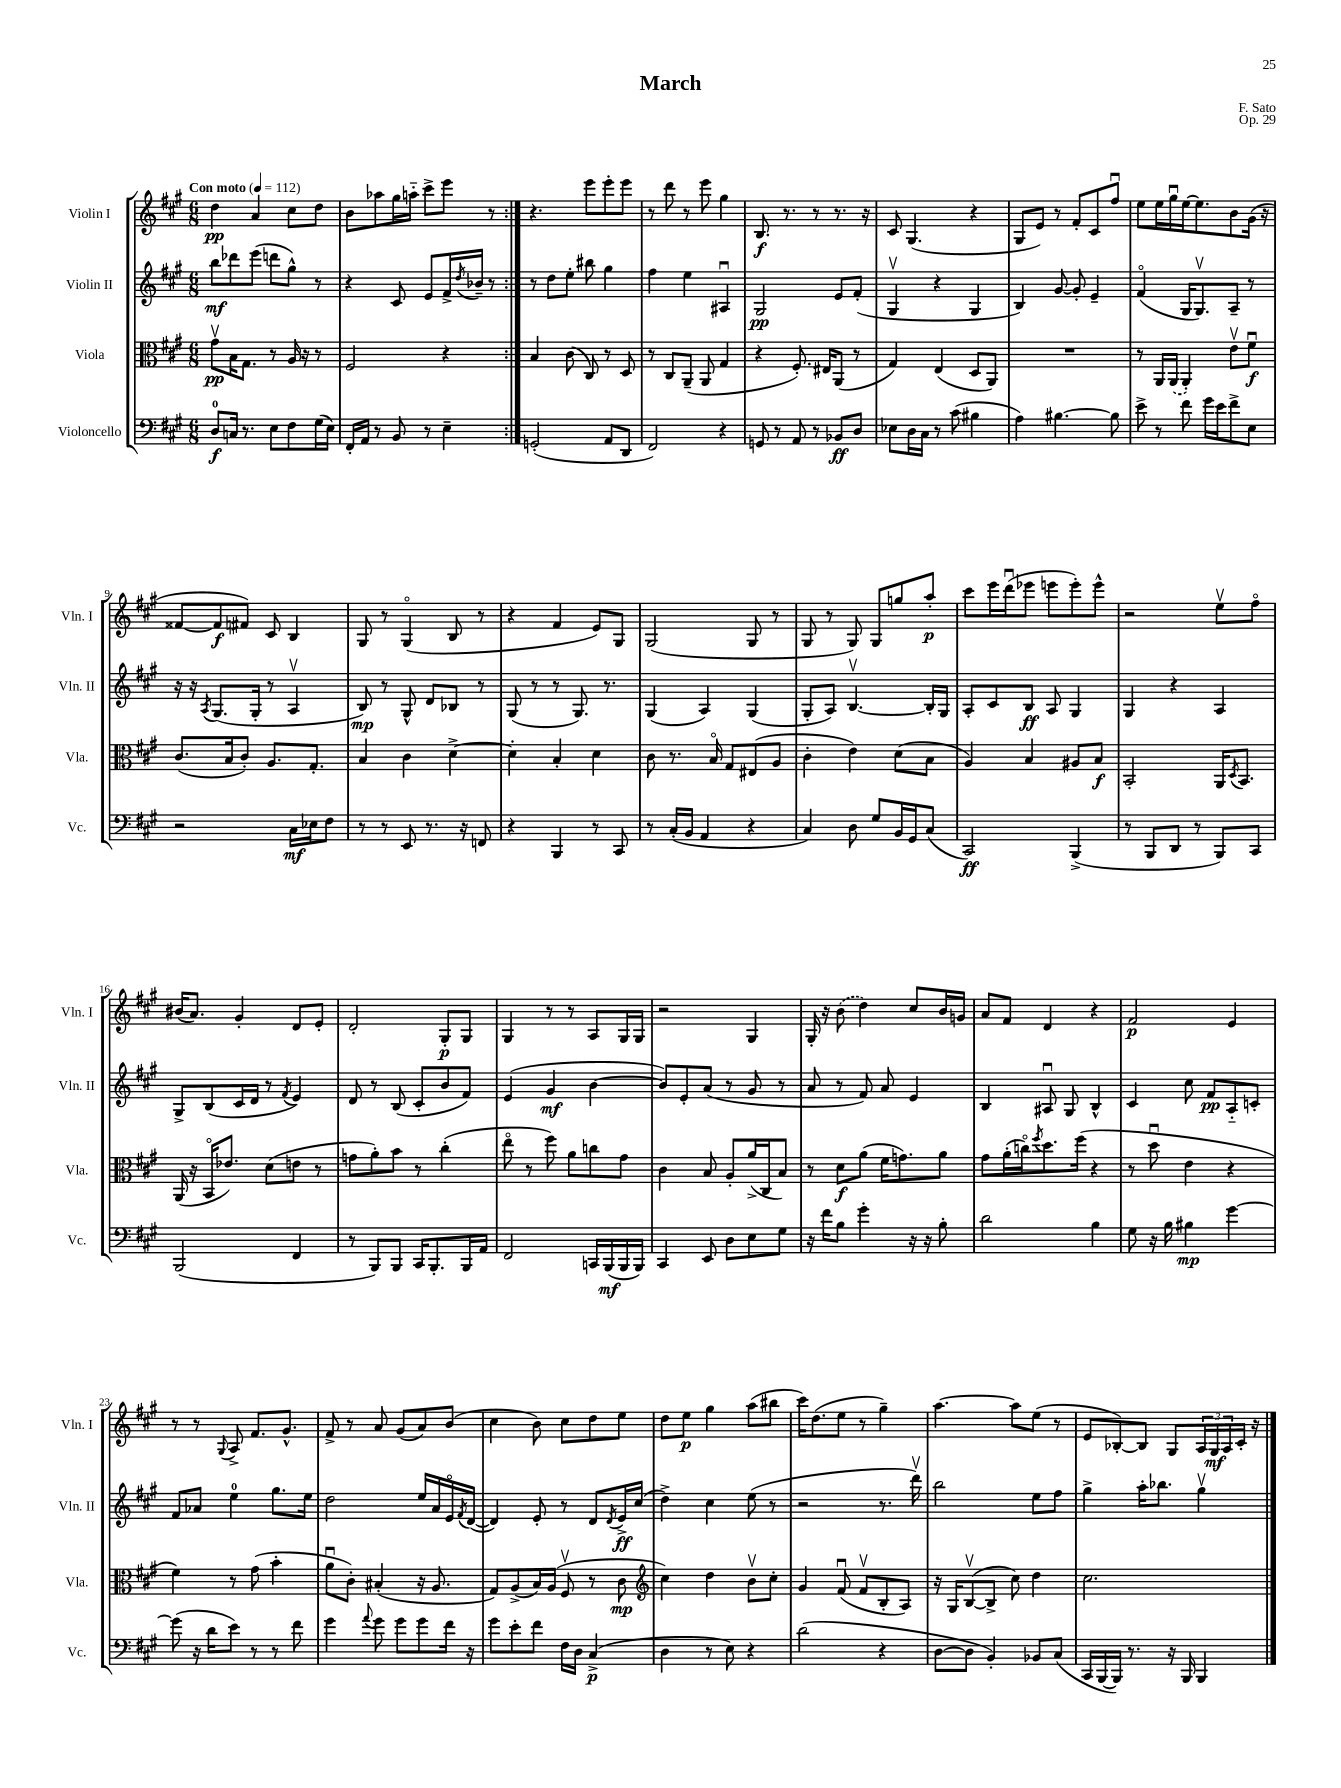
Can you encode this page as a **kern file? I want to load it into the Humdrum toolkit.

**kern	**kern	**kern	**kern
*staff4	*staff3	*staff2	*staff1
*clefF4	*clefC3	*clefG2	*clefG2
*k[f#c#g#]	*k[f#c#g#]	*k[f#c#g#]	*k[f#c#g#]
*M6/8	*M6/8	*M6/8	*M6/8
*MM112	*MM112	*MM112	*MM112
8D	8g#v	8bb	4dd
16C	16B	8ddd-	.
8.r	8.G#	.	.
.	.	(8eee	4a
8E	8r	8ddd	.
8F#	16A	8gg#^^)	8cc#
.	16r	.	.
(16G#	8r	8r	8dd
16E)	.	.	.
=	=	=	=
16FF#'	2F#	4r	8b
16AA	.	.	.
8r	.	.	8aa-
8BB	.	8c#	16gg#
.	.	.	16aa'~
8r	.	8e	8ccc#^
4E~	4r	16f#^	8eee
.	.	8qdd	.
.	.	16b-~	.
.	.	8r	8r
=:|!	=:|!	=:|!	=:|!
(2GG'	4B	8r	4.r
.	.	8dd	.
.	(8c#	8ee'	.
.	8C#)	8bb#	8eee
8AA	8r	4gg#	8eee'
8DD	8D	.	8eee
=	=	=	=
2FF#)	8r	4ff#	8r
.	8C#	.	8ddd
.	(8AA~	4ee	8r
.	8AA	.	8eee
4r	4G#	4A#u	4gg#
=	=	=	=
8GG	4r	2G#	8.B
8r	.	.	.
.	.	.	8.r
8AA	8.F#')	.	.
8r	.	.	8r
.	16E#	.	.
8BB-	(8AA	8e	8.r
8D	8r	(8f#'	.
.	.	.	16r
=	=	=	=
8E-	4G#)	4G#v	8c#
16D	.	.	(4.G#
16C#	.	.	.
8r	(4E	4r	.
(8c#	.	.	.
4B#	8D	4G#	4r
.	8AA)	.	.
=	=	=	=
4A)	2.r	4B)	8G#
.	.	.	8e)
[4.B#	.	[8g#	8r
.	.	8g#']	8f#'
.	.	4e~	8c#
8B#]	.	.	8ff#u
=	=	=	=
8e^	8r	(4f#o	8ee
8r	16AA	.	16ee
.	(16AA	.	16gg#u
8f#	4AA')	16G#	[16ee
.	.	8.G#v)	8.ee]
16g#	.	.	.
16e	.	.	.
8f#^	8ev	8A~	8b
8E	8f#u	8r	(16g#
.	.	.	16r
=	=	=	=
2r	(8.c#	16r	[8f##
.	.	16r	.
.	.	8qA	.
.	.	(8.G#	8f##]
.	16B	.	.
.	8c#')	.	8f#)
.	.	16G#'	.
.	8.A	8r	8c#
16C#	.	4Av	4B
16E-	8.G#'	.	.
8F#	.	.	.
=	=	=	=
8r	4B	8B)	8G#
8r	.	8r	8r
8EE	4c#	8G#^^	(4G#o
8.r	.	8d	.
.	[4d^	8B-	8B
16r	.	.	.
8FF	.	8r	8r
=	=	=	=
4r	4d']	(8G#	4r
.	.	8r	.
4BBB	4B'	8r	4f#
.	.	8.G#)	.
8r	4d	.	8e)
.	.	8.r	.
8CC#	.	.	8G#
=	=	=	=
8r	8c#	(4G#	(2G#
(16C#'	8.r	.	.
16BB	.	.	.
4AA	.	4A)	.
.	16Bo	.	.
.	8G#	.	.
4r	(8E#	(4G#	8G#
.	8A	.	8r
=	=	=	=
4C#)	4c#'	8G#'	8G#
.	.	8A)	8r
8D	4e)	[4.Bv	8G#)
8G#	.	.	8G#
16BB	(8d	.	8gg
16GG#	.	.	.
(8C#	8B	16B']	8aa'
.	.	16G#	.
=	=	=	=
2CC#)	4A)	8A'	8ccc#
.	.	8c#	16eee
.	.	.	(16dddu
.	4B	8B	8eee-
.	.	8A	8eee
(4BBB^	8A#	4G#	8eee')
.	8B	.	8eee^^
=	=	=	=
8r	2BB'	4G#	2r
8BBB	.	.	.
8DD	.	4r	.
8r	.	.	.
8BBB)	16AA	4A	8eev
.	8qD	.	.
.	8.BB	.	.
8CC#	.	.	8ff#o
=	=	=	=
(2BBB	(16AA	8G#^	(16b#
.	16r	.	8.a)
.	16BBo	(8B	.
.	8.e-)	.	.
.	.	16c#	4g#'
.	.	16d	.
.	(8d	8r	.
.	.	8qf#	.
4FF#	8e	4e)	8d
.	8r	.	8e'
=	=	=	=
8r	8g	8d	2d'
8BBB)	8a')	8r	.
8BBB	8b	(8B	.
16CC#	8r	8c#'	.
8.BBB'	.	.	.
.	(4cc#'	8b	8G#'
16BBB	.	8f#)	8G#
16AA	.	.	.
=	=	=	=
2FF#	8eeo	(4e	4G#
.	8r	.	.
.	8ff#)	4g#	8r
.	8a	.	8r
16CC	8cc	[4b	8A
(16BBB	.	.	.
16BBB	8g#	.	16G#
16BBB)	.	.	16G#
=	=	=	=
4CC#	4c#	8b])	2r
.	.	8e'	.
8EE	8B	(8a	.
8D	8A'	8r	.
8E	(16a^	8g#	4G#
.	16C#	.	.
8G#	8B)	8r	.
=	=	=	=
16r	8r	8a	16G#'
16f#	.	.	16r
8B	8d	8r	(8b
4g#'	(8a	8f#)	4dd)
.	16f#	8a	.
.	8.g)	.	.
16r	.	4e	8cc#
16r	.	.	.
8B'	8a	.	16b
.	.	.	16g
=	=	=	=
2d	8g#	4B	8a
.	(16a'	.	8f#
.	16cco)	.	.
.	8qff#	.	.
.	8.dd	8A#u	4d
.	.	8G#	.
.	(16ff#	.	.
4B	4r	4B^^	4r
=	=	=	=
8G#	8r	4c#	2f#
16r	8ddu	.	.
16B	.	.	.
4B#	4e	8cc#	.
.	.	8f#	.
[4g#	4r	8A'~	4e
.	.	8c'	.
=	=	=	=
(8g#]	4f#)	8f#	8r
16r	.	8a-	8r
16d	.	.	.
.	.	.	8qqG#
8e)	8r	4ee	8A^
8r	(8g#	.	8.f#
8r	4b'	8.gg#	.
.	.	.	8.g#^^
8f#	.	.	.
.	.	16ee	.
=	=	=	=
4g#	8au	2dd	8f#^
.	8c#')	.	8r
8qqa	.	.	.
8g#	(4B#'	.	8a
8g#	.	.	(8g#
8g#	16r	16ee	8a)
.	8.A	16a	.
16f#	.	16eo	(8b
.	.	8qf#	.
16r	.	([16d	.
=	=	=	=
8g#	8G#)	4d])	4cc#
8e'	(8A^	.	.
8f#	16B)	8e'	8b)
.	(16A	.	.
16F#	8F#v	8r	8cc#
16D	.	.	.
(4C#^	8r	8d	8dd
.	.	8qd	.
.	8c#	16e^	8ee
.	.	(16cc#	.
=	=	=	=
*	*clefG2	*	*
4D	4cc#)	4dd^)	8dd
.	.	.	8ee
8r	4dd	4cc#	4gg#
8E)	.	.	.
4r	8bv	(8ee	(8aa
.	8cc#'	8r	8bb#
=	=	=	=
(2d	4g#	2r	16ccc#)
.	.	.	(8.dd
.	(8f#u	.	8ee
.	8f#v	.	8r
4r	8B'	8.r	4gg#~)
.	8A)	.	.
.	.	16dddv)	.
=	=	=	=
[8D	16r	2bb	[4.aa
.	16G#	.	.
8D]	([8Bv	.	.
4BB')	8B^]	.	.
.	8cc#)	.	8aa]
8BB-	4dd	8ee	(8ee
(8C#	.	8ff#	8r
=	=	=	=
16CC#	2.cc#	4gg#^	8e
[16BBB	.	.	.
16BBB])	.	.	[8B-')
8.r	.	.	.
.	.	16aa'	8B-]
.	.	8.bb-	.
16r	.	.	8G#
16BBB	.	.	.
4BBB	.	4gg#v	24A
.	.	.	24G#
.	.	.	24A
.	.	.	16c#'
.	.	.	16r
==	==	==	==
*-	*-	*-	*-
